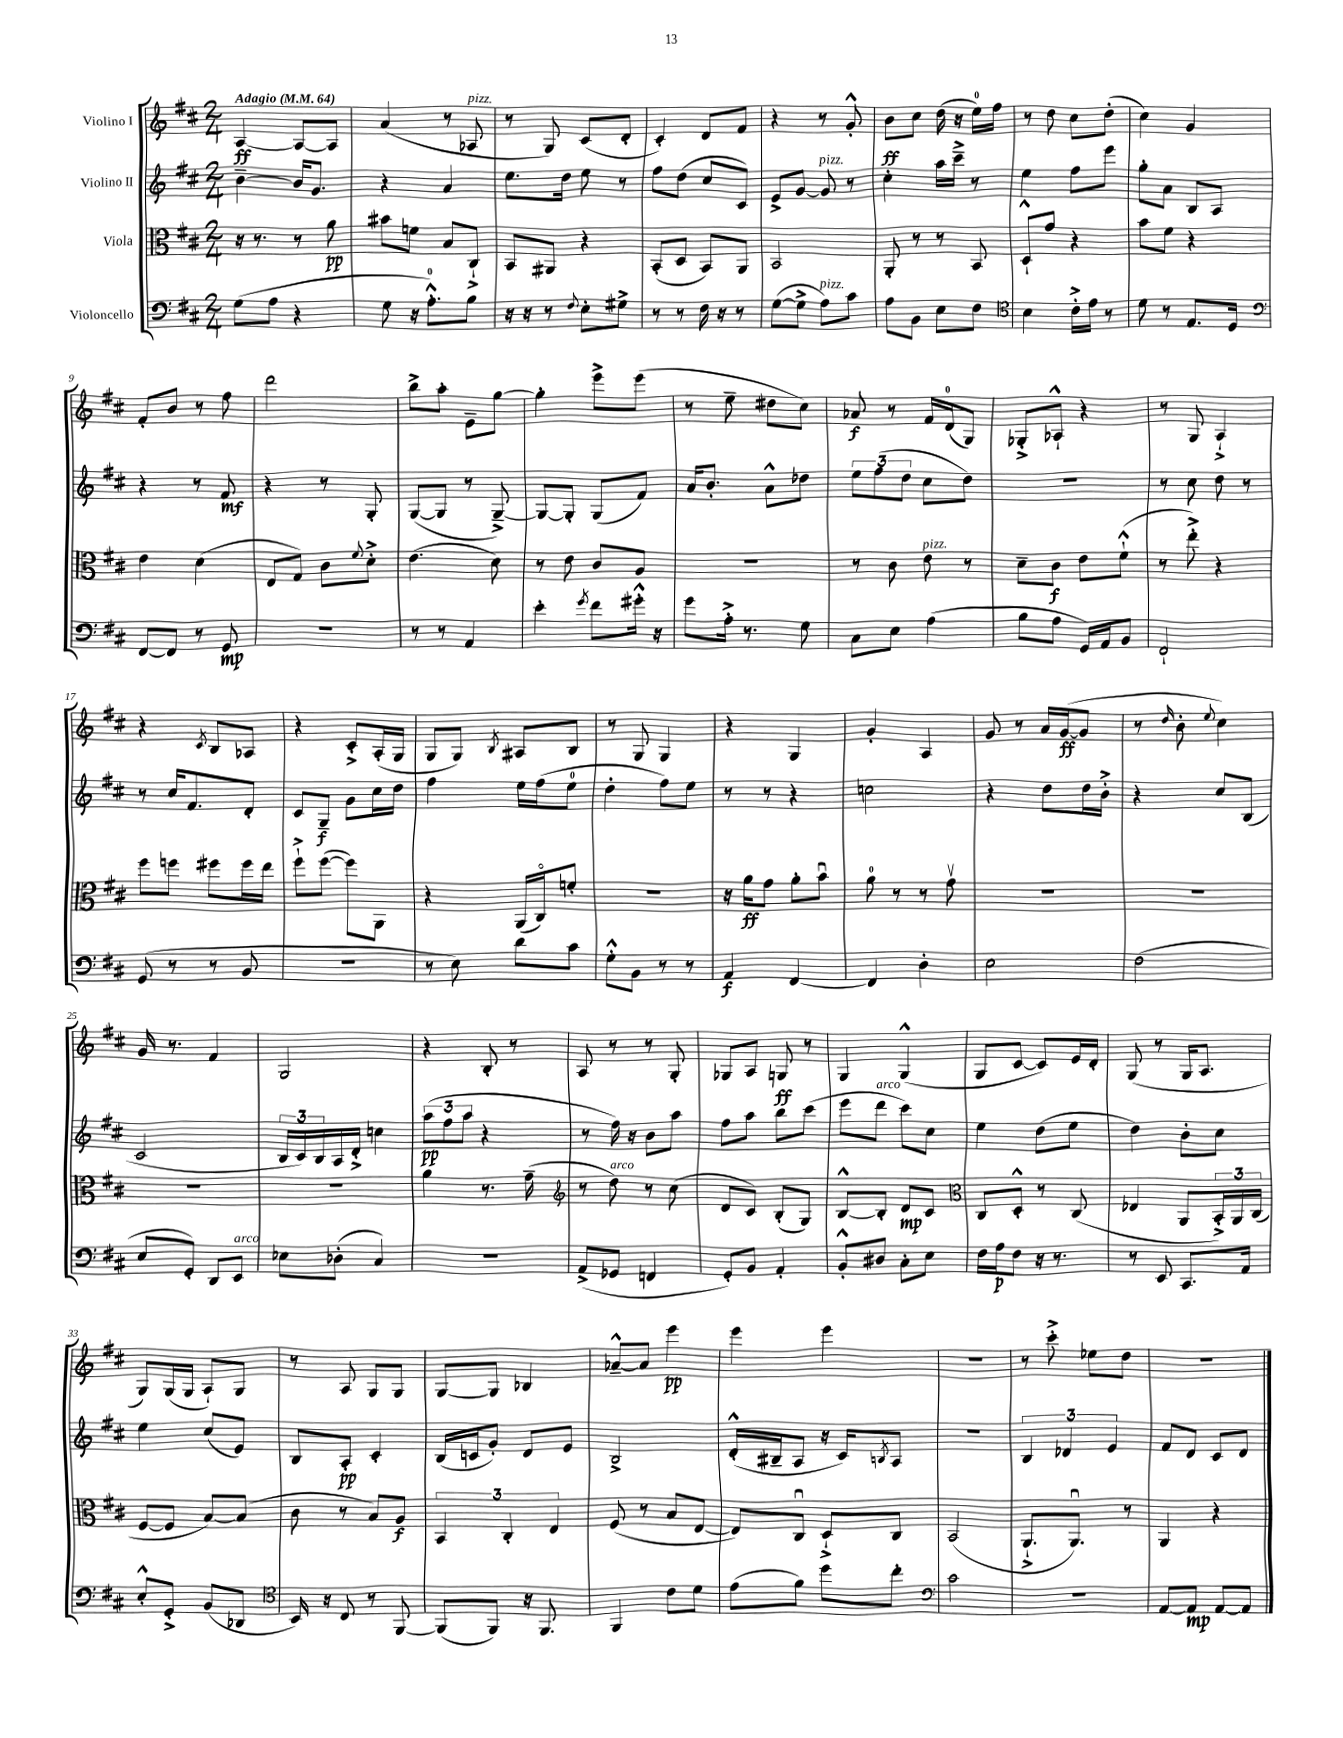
<<
\new StaffGroup <<
\new Staff = "s0" \with { instrumentName = "Violino I" } {
    \clef treble \key d \major \numericTimeSignature \time 2/4 \tempo "Adagio" 4 = 64
    a4~\ff a8~ a8 |
    a'4( r8 aes8^\markup { \italic "pizz." } |
    r8 g8) cis'8( d'8-. |
    cis'4-.) d'8 fis'8 |
    r4 r8 g'8-.-^ |
    b'8\ff cis''8 d''16( r16 e''16-0) fis''16 |
    r8 d''8 cis''8 d''8-.( |
    cis''4) g'4 |
    fis'8-. b'8 r8 fis''8 |
    d'''2 |
    b''8-> a''8-. e'8-- g''8~ |
    g''4-. e'''8-> e'''8( |
    r8 e''8-- dis''8 cis''8) |
    aes'8\f r8 fis'16 d'16-0( g8) |
    ges8-.-> aes8-!-^ r4 |
    r8 g8 a4-!-> |
    r4 \acciaccatura { cis'8 } b8 aes8 |
    r4 cis'8-.-> a16-.( g16 |
    g8 g8) \acciaccatura { b8 } ais8 b8 |
    r8 g8 g4 |
    r4 g4 |
    g'4-. a4 |
    g'8 r8 a'16 g'16~\ff( g'8 |
    r8 \grace { d''16 } b'8-. \appoggiatura { e''8 } cis''4) |
    g'16 r8. fis'4 |
    g2 |
    r4 b8-. r8 |
    a8 r8 r8 g8-. |
    ges8 a8 g8\ff r8 |
    g4 g4-^( |
    g8 cis'8~ cis'8) e'16 d'16-. |
    g8( r8 g16 a8. |
    g8) g16( g16 a8-!) g8 |
    r8 a8 g8 g8 |
    g8~ g8 bes4 |
    aes'8~---^ aes'8 e'''4\pp |
    e'''4 e'''4 |
    R2 |
    r8 cis'''8-.-> ees''8 d''8 |
    r2 \bar "|." |
}
\new Staff = "s1" \with { instrumentName = "Violino II" } {
    \clef treble \key d \major \numericTimeSignature \time 2/4
    b'4~-- b'16 g'8. |
    r4 a'4 |
    e''8. d''16 e''8 r8 |
    fis''8 d''8( cis''8 cis'8) |
    e'8-> g'8~ g'8^\markup { \italic "pizz." } r8 |
    cis''4-. a''16 cis'''16---> r8 |
    e''4 fis''8 e'''8 |
    g''8-. a'8 b8 a8 |
    r4 r8 fis'8\mf |
    r4 r8 g8-. |
    g8~( g8 r8 g8~--->) |
    g8~ g8-. g8( fis'8) |
    a'16 b'8.-. a'8-^ des''8 |
    \tuplet 3/2 { e''8 fis''8( d''8 } cis''8 d''8) |
    r2 |
    r8 cis''8 d''8 r8 |
    r8 cis''16 fis'8. d'8-. |
    cis'8 g8--\f g'8 cis''16 d''16 |
    fis''4 e''16 fis''16( e''8-0 |
    d''4-. fis''8) e''8 |
    r8 r8 r4 |
    c''2 |
    r4 d''8 d''16 b'16-.-> |
    r4 cis''8 b8( |
    cis'2 |
    \tuplet 3/2 { b16 cis'16) b16 } a16 d'16-.-> c''4 |
    \tuplet 3/2 { a''8\pp( fis''8 a''8 } r4 |
    r8 fis''16) r16 b'8 a''8 |
    fis''8 a''8 b''8 cis'''8( |
    e'''8 d'''8^\markup { \italic "arco" } cis'''8) cis''8 |
    e''4 d''8( e''8 |
    d''4) b'8-. cis''8 |
    e''4 cis''8( e'8) |
    b8 a8-.\pp cis'4-. |
    b16( c'16 g'8-.) d'8 e'8 |
    b2-> |
    d'16-.-^( bis16-- a8 r16 cis'16) \acciaccatura { b8 } a8 |
    r2 |
    \tuplet 3/2 { b4 des'4 e'4 } |
    fis'8 d'8 cis'8 d'8 \bar "|." |
}
\new Staff = "s2" \with { instrumentName = "Viola" } {
    \clef alto \key d \major \numericTimeSignature \time 2/4
    r16 r8. r8 a'8\pp |
    bis'8 f'8 b8 cis8-!-> |
    b,8 ais,8 r4 |
    b,8-.( d8 b,8) a,8 |
    b,2 |
    a,8-. r8 r8 b,8 |
    d8-!-^ g'8 r4 |
    b'8 fis'8 r4 |
    e'4 d'4( |
    e8 g8) cis'8 \appoggiatura { fis'8 } d'8-.-> |
    e'4.( d'8) |
    r8 e'8 cis'8 a8 |
    R2 |
    r8 cis'8 e'8^\markup { \italic "pizz." } r8 |
    d'8-- cis'8\f e'8 fis'8-!-^( |
    r8 e''8-.->) r4 |
    fis''8 f''8 fis''8 fis''16 e''16 |
    fis''8-!-> fis''8~( fis''8) a,8 |
    r4 a,16( cis16\flageolet) f'8-. |
    r2 |
    r16 a'16\ff g'8 a'8-. b'8\downbow |
    a'8-0 r8 r8 g'8\upbow |
    R2 |
    R2 |
    R2 |
    R2 |
    a'4 r8. g'16--( |
    \clef treble r8 d''8^\markup { \italic "arco" }) r8 cis''8( |
    d'8 cis'8) b8-.( g8) |
    b8~-^ b8-. d'8\mp cis'8 |
    \clef alto cis8 d8-.-^ r8 cis8( |
    ees4 a,8 \tuplet 3/2 { b,16-.->) a,16 cis16( } |
    fis8~ fis8 b8~) b8( |
    cis'8 r8 b8) a8\f |
    \tuplet 3/2 { b,4 cis4-. e4 } |
    fis8( r8 b8 e8~ |
    e8) cis8\downbow d8-!-> cis8 |
    b,2( |
    a,8.-!-> a,8.\downbow) r8 |
    a,4 r4 \bar "|." |
}
\new Staff = "s3" \with { instrumentName = "Violoncello" } {
    \clef bass \key d \major \numericTimeSignature \time 2/4
    g8( a8 r4 |
    g8 r16 a8.-0-.-^) b8 |
    r16 r16 r8 \appoggiatura { fis8 } e8-. gis8-> |
    r8 r8 fis16 r16 r8 |
    g8~( g8-> a8^\markup { \italic "pizz." }) cis'8 |
    a8 b,8 e8 fis8 |
    \clef tenor b4 cis'16-.-> e'16 r8 |
    d'8 r8 e8. d16 |
    \clef bass fis,8~ fis,8 r8 g,8\mp |
    R2 |
    r8 r8 a,4 |
    e'4-. \acciaccatura { g'8 } fis'8 gis'16-.-^ r16 |
    g'8 a16-.-> r8. g8 |
    cis8 e8 a4( |
    b8 a8 g,16) a,16 b,8 |
    fis,2-! |
    g,8( r8 r8 b,8 |
    R2 |
    r8 e8) d'8 cis'8 |
    g8-.-^ b,8 r8 r8 |
    a,4\f fis,4~ |
    fis,4 d4-. |
    e2 |
    fis2( |
    e8 g,8-.) d,8 e,8^\markup { \italic "arco" } |
    ees8 des8-.( cis4) |
    R2 |
    a,8->( ges,8 f,4 |
    g,8-.) b,8 a,4-. |
    b,8-.-^ dis8 cis8-. e8 |
    fis16 a16\p fis8 r16 r8. |
    r8 e,8 cis,8. a,16 |
    e8-.-^ g,8-.-> b,8( des,8 |
    \clef tenor b,16) r16 cis8 r8 fis,8~ |
    fis,8( fis,8) r16 fis,8. |
    fis,4 cis'8 d'8 |
    e'8( fis'8) d''8 cis''8-. |
    \clef bass cis'2 |
    R2 |
    a,8~ a,8\mp a,8~ a,8 \bar "|." |
}
>>
>>
